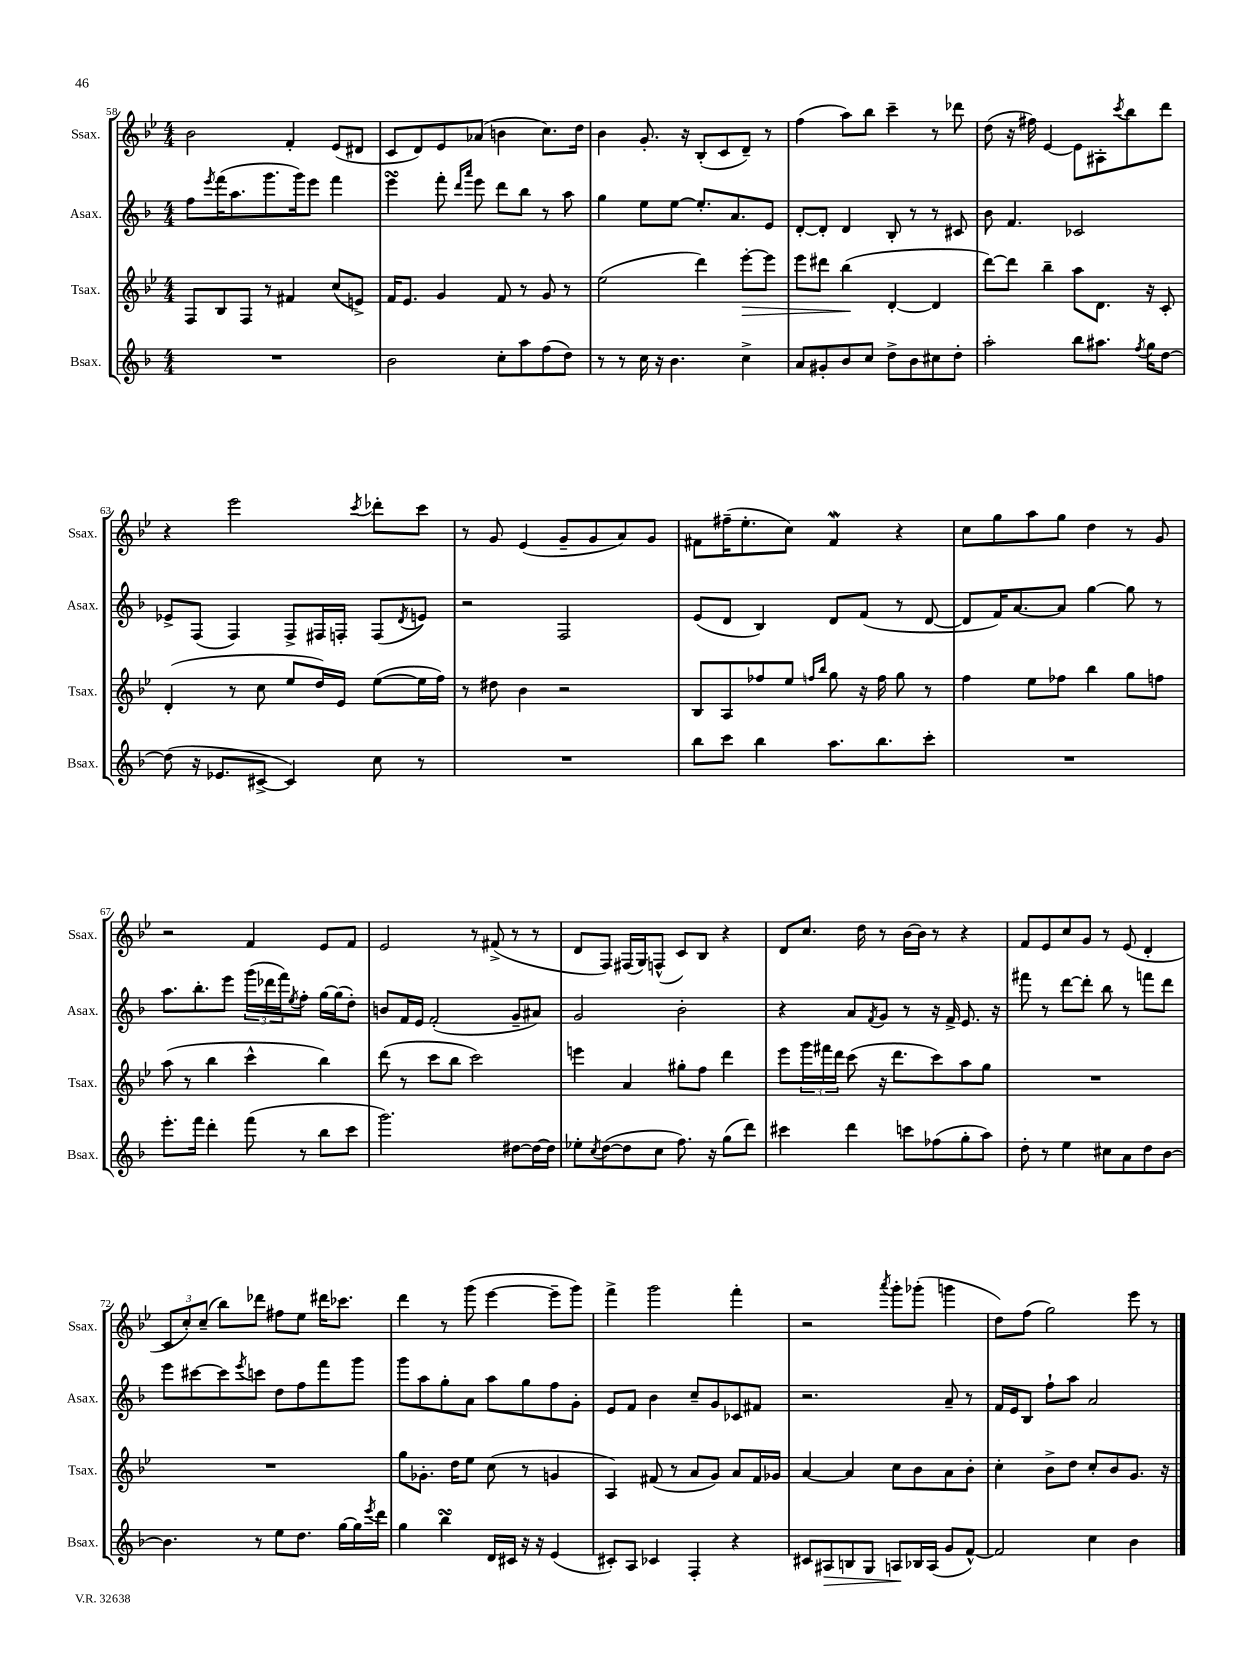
<<
\new StaffGroup <<
\new Staff = "s0" \with { instrumentName = "Ssax." shortInstrumentName = "Ssax." } {
    \clef treble \key bes \major \numericTimeSignature \time 4/4
    bes'2 f'4-. ees'8( dis'8 |
    c'8 d'8) ees'8 aes'8( b'4 c''8.) d''16 |
    bes'4 g'8.-. r16 bes8-.( c'8 d'8--) r8 |
    f''4( a''8) bes''8 c'''4-- r8 des'''8 |
    d''8( r16 fis''16) ees'4~ ees'8 ais8-. \acciaccatura { c'''8 } bes''8 d'''8 |
    r4 ees'''2 \acciaccatura { c'''8 } des'''8-. c'''8 |
    r8 g'8 ees'4( g'8-- g'8 a'8) g'8 |
    fis'8 fis''16--( ees''8.-. c''8) fis'4\mordent r4 |
    c''8 g''8 a''8 g''8 d''4 r8 g'8 |
    r2 f'4 ees'8 f'8 |
    ees'2 r8 fis'8->( r8 r8 |
    d'8 f8) fis16( g16) f8-^( c'8) bes8 r4 |
    d'8 c''8. d''16 r8 bes'16~ bes'16 r8 r4 |
    f'8 ees'8 c''8 g'8 r8 ees'8( d'4-. |
    \tuplet 3/2 { c'8 c''8-.) c''8--( } bes''8) des'''8 fis''8 ees''8 dis'''16 ces'''8. |
    d'''4 r8 g'''8( ees'''4~ ees'''8-- g'''8) |
    f'''4-> g'''2 f'''4-. |
    r2 \acciaccatura { a'''8 } g'''8-. ges'''8-.( g'''4 |
    d''8) f''8( g''2) ees'''8 r8 \bar "|." |
}
\new Staff = "s1" \with { instrumentName = "Asax." shortInstrumentName = "Asax." } {
    \clef treble \key f \major \numericTimeSignature \time 4/4
    f''8 \acciaccatura { e'''8 } f'''16( a''8. g'''8. g'''16) e'''8 f'''4 |
    e'''4\turn f'''8-. \grace { d'''16 a'''16 } e'''8 d'''8 bes''8 r8 a''8 |
    g''4 e''8 e''8~ e''8.-. a'8. e'8 |
    d'8~-. d'8-. d'4 bes8-. r8 r8 cis'8 |
    bes'8 f'4. ces'2 |
    ees'8-> f8( f4) f8-> fis16 f16-. f8( \acciaccatura { d'8 } e'8) |
    r2 f2 |
    e'8( d'8 bes4) d'8 f'8( r8 d'8~ |
    d'8 f'16) a'8.~ a'8 g''4~ g''8 r8 |
    a''8. bes''8.-. e'''8 \tuplet 3/2 { g'''16( des'''16 f'''16) } \acciaccatura { e''8 } f''8-. g''16~ g''16( d''8-.) |
    b'8 f'16 e'16 f'2-.( g'8-- ais'8) |
    g'2 bes'2-. |
    r4 a'8 \acciaccatura { f'8 } g'8 r8 r16 f'16-> e'8. r16 |
    fis'''8 r8 d'''8~ d'''8-. bes''8 r8 f'''8 d'''8 |
    e'''8 cis'''8~ cis'''8 \acciaccatura { e'''8 } c'''8 d''8 f''8 f'''8 g'''8 |
    g'''8 a''8 g''8-. a'8 a''8 g''8 f''8 g'8-. |
    e'8 f'8 bes'4 c''8-- g'8 ces'8 fis'8 |
    r2. a'8-- r8 |
    f'16 e'16 bes8 f''8-! a''8 a'2 \bar "|." |
}
\new Staff = "s2" \with { instrumentName = "Tsax." shortInstrumentName = "Tsax." } {
    \clef treble \key bes \major \numericTimeSignature \time 4/4
    f8 bes8 f8 r8 fis'4 c''8( e'8->) |
    f'16 ees'8. g'4 f'8 r8 g'8 r8 |
    ees''2( d'''4) ees'''8~-.\> ees'''8 |
    ees'''8 dis'''8 bes''4\!( d'4~-. d'4 |
    d'''8~) d'''8 bes''4-- a''8 d'8. r16 c'8-. |
    d'4-.( r8 c''8 ees''8 d''16) ees'16 ees''8~( ees''16 f''16) |
    r8 dis''8 bes'4 r2 |
    bes8 a8 fes''8 ees''8 \grace { f''16 bes''16 } g''8 r16 f''16 g''8 r8 |
    f''4 ees''8 fes''8 bes''4 g''8 f''8 |
    a''8( r8 bes''4 c'''4-^ bes''4) |
    d'''8( r8 c'''8 bes''8 c'''2) |
    e'''4 a'4 gis''8-. f''8 d'''4 |
    ees'''8 \tuplet 3/2 { g'''16 fis'''16 d'''16 } c'''8( r16 d'''8. c'''8) a''8 g''8 |
    R1 |
    R1 |
    g''8 ges'8.-. d''16 ees''8 c''8( r8 g'4 |
    a4) fis'8( r8 a'8 g'8) a'8 fis'16 ges'16 |
    a'4~ a'4 c''8 bes'8 a'8 bes'8-. |
    c''4-. bes'8-> d''8 c''8-. bes'8 g'8. r16 \bar "|." |
}
\new Staff = "s3" \with { instrumentName = "Bsax." shortInstrumentName = "Bsax." } {
    \clef treble \key f \major \numericTimeSignature \time 4/4
    R1 |
    bes'2 c''8-. a''8 f''8( d''8) |
    r8 r8 c''16 r16 bes'4. c''4-> |
    a'8 gis'8-. bes'8 c''8 d''8-> bes'8 cis''8 d''8-. |
    a''2-. bes''8 ais''8. \acciaccatura { f''8 } g''16 d''8~ |
    d''8( r16 ees'8. cis'8~-> cis'4) c''8 r8 |
    R1 |
    bes''8 c'''8 bes''4 a''8. bes''8. c'''8-. |
    R1 |
    e'''8.-. f'''16 d'''4-. f'''8( r8 bes''8 c'''8 |
    g'''2.) dis''8~ dis''16~ dis''16 |
    ees''8-. \acciaccatura { c''8 } d''8~( d''8 c''8 f''8.) r16 g''8( d'''8) |
    cis'''4 d'''4 c'''8 fes''8( g''8-. a''8) |
    d''8-. r8 e''4 cis''8 a'8 d''8 bes'8~ |
    bes'4. r8 e''8 d''8. g''16~ g''16 \acciaccatura { e'''8 } d'''16 |
    g''4 bes''4\turn d'16 cis'16 r16 r16 e'4( |
    cis'8-.) a8 ces'4 f4-. r4 |
    cis'8 ais8\> b8 g8 a8\! bes16 a16( g'8 f'8~-^) |
    f'2 c''4 bes'4 \bar "|." |
}
>>
>>
\layout { \context { \Score currentBarNumber = #58 } }
